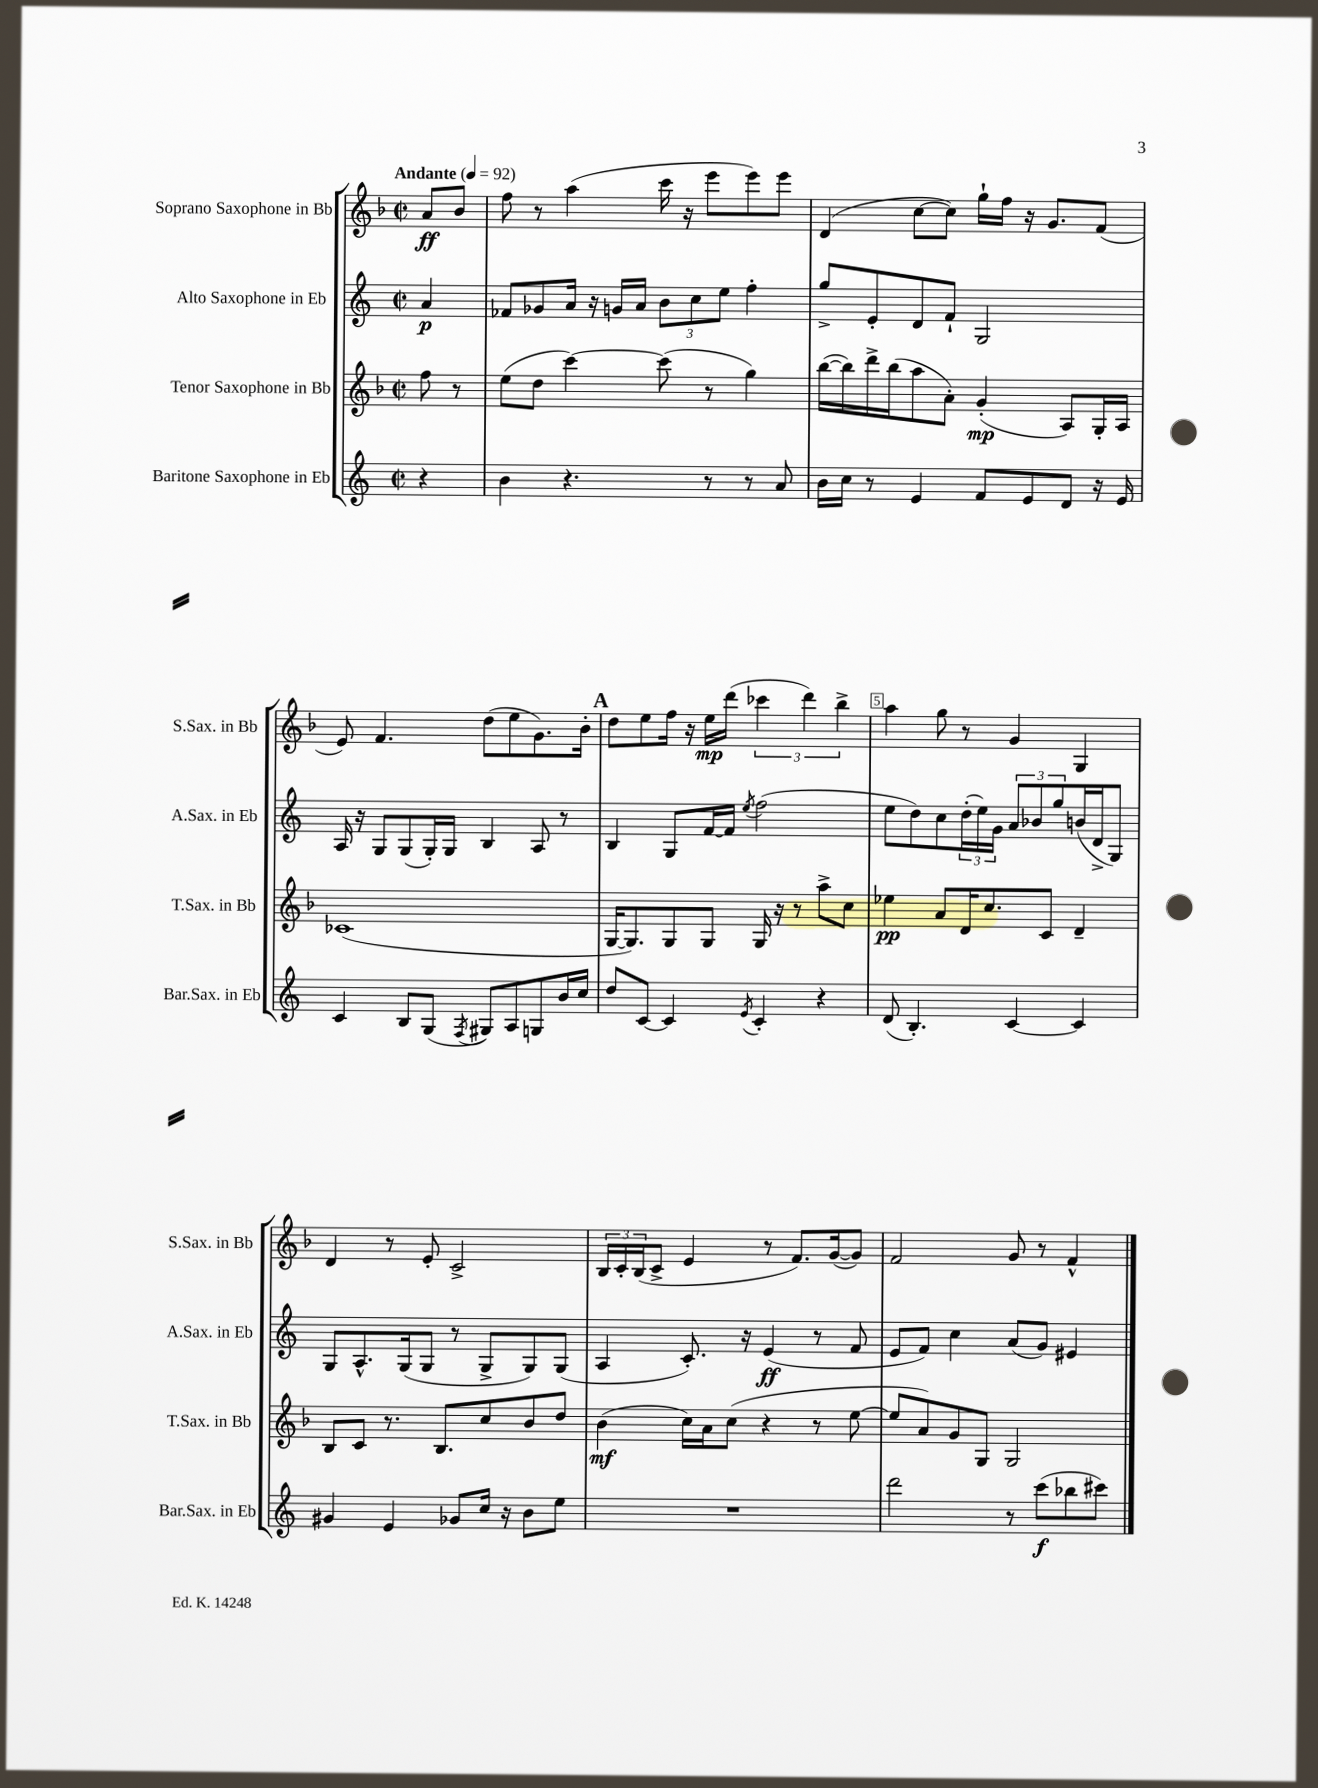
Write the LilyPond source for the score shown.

<<
\new StaffGroup <<
\new Staff = "s0" \with { instrumentName = "Soprano Saxophone in Bb" shortInstrumentName = "S.Sax. in Bb" } {
    \clef treble \key f \major \defaultTimeSignature \time 2/2 \partial 4 \tempo "Andante" 4 = 92
    a'8\ff bes'8 |
    f''8 r8 a''4( c'''16 r16 e'''8 e'''8) e'''8 |
    d'4( c''8~ c''8) g''16-! f''16 r16 g'8. f'8( |
    e'8) f'4. d''8( e''8 g'8.) bes'16-. |
    \mark \markup { \bold "A" } d''8 e''8 f''16 r16 e''16\mp d'''16( \tuplet 3/2 { ces'''4 d'''4) bes''4-> } |
    a''4 g''8 r8 g'4 g4 |
    d'4 r8 e'8-. c'2-> |
    \tuplet 3/2 { bes16 c'16-. bes16( } c'8-> e'4 r8 f'8.) g'16~( g'8) |
    f'2 g'8 r8 f'4-^ \bar "|." |
}
\new Staff = "s1" \with { instrumentName = "Alto Saxophone in Eb" shortInstrumentName = "A.Sax. in Eb" } {
    \clef treble \key c \major \defaultTimeSignature \time 2/2 \partial 4
    a'4\p |
    fes'8 ges'8 a'16 r16 g'16 a'16 \tuplet 3/2 { b'8 c''8 e''8 } f''4-. |
    g''8-> e'8-. d'8 f'8-! g2 |
    a16 r16 g8 g8( g16-.) g16 b4 a8 r8 |
    \mark \markup { \bold "A" } b4 g8 f'16~ f'16 \acciaccatura { e''8 } f''2( |
    e''8 d''8) c''8 \tuplet 3/2 { d''16-.( e''16) g'16 } \tuplet 3/2 { a'8 bes'8 g''8 } b'16( d'16-> g8) |
    g8 a8.-^ g16( g8 r8 g8-> g8) g8( |
    a4 c'8.-.) r16 e'4\ff( r8 f'8 |
    e'8 f'8) c''4 a'8( g'8) eis'4 \bar "|." |
}
\new Staff = "s2" \with { instrumentName = "Tenor Saxophone in Bb" shortInstrumentName = "T.Sax. in Bb" } {
    \clef treble \key f \major \defaultTimeSignature \time 2/2 \partial 4
    f''8 r8 |
    e''8( d''8 c'''4~) c'''8( r8 g''4) |
    bes''16~( bes''16) d'''16-> bes''16( a''8 a'8-.) g'4-.\mp( a8) g16-. a16 |
    ces'1( |
    \mark \markup { \bold "A" } g16~ g8.) g8 g8 g16 r16 r8 a''8-> c''8 |
    ees''4\pp a'8 d'16 c''8. c'8 d'4-- |
    bes8 c'8 r8. bes8. c''8 bes'8 d''8 |
    bes'4\mf( c''16) a'16 c''8( r4 r8 e''8~ |
    e''8 a'8) g'8 g8 g2 \bar "|." |
}
\new Staff = "s3" \with { instrumentName = "Baritone Saxophone in Eb" shortInstrumentName = "Bar.Sax. in Eb" } {
    \clef treble \key c \major \defaultTimeSignature \time 2/2 \partial 4
    r4 |
    b'4 r4. r8 r8 a'8 |
    b'16 c''16 r8 e'4 f'8 e'8 d'8 r16 e'16 |
    c'4 b8 g8( \acciaccatura { f8 } gis8) a8 g8 b'16 c''16 |
    \mark \markup { \bold "A" } d''8 c'8~ c'4 \acciaccatura { e'8 } c'4-. r4 |
    d'8( b4.-.) c'4~ c'4 |
    gis'4 e'4 ges'8 c''16 r16 b'8 e''8 |
    R1 |
    d'''2 r8 c'''8\f( bes''8 cis'''8) \bar "|." |
}
>>
>>
\layout { \context { \Score \override BarNumber.break-visibility = ##(#f #t #t) barNumberVisibility = #(every-nth-bar-number-visible 5) \override BarNumber.stencil = #(make-stencil-boxer 0.1 0.3 ly:text-interface::print) } }
